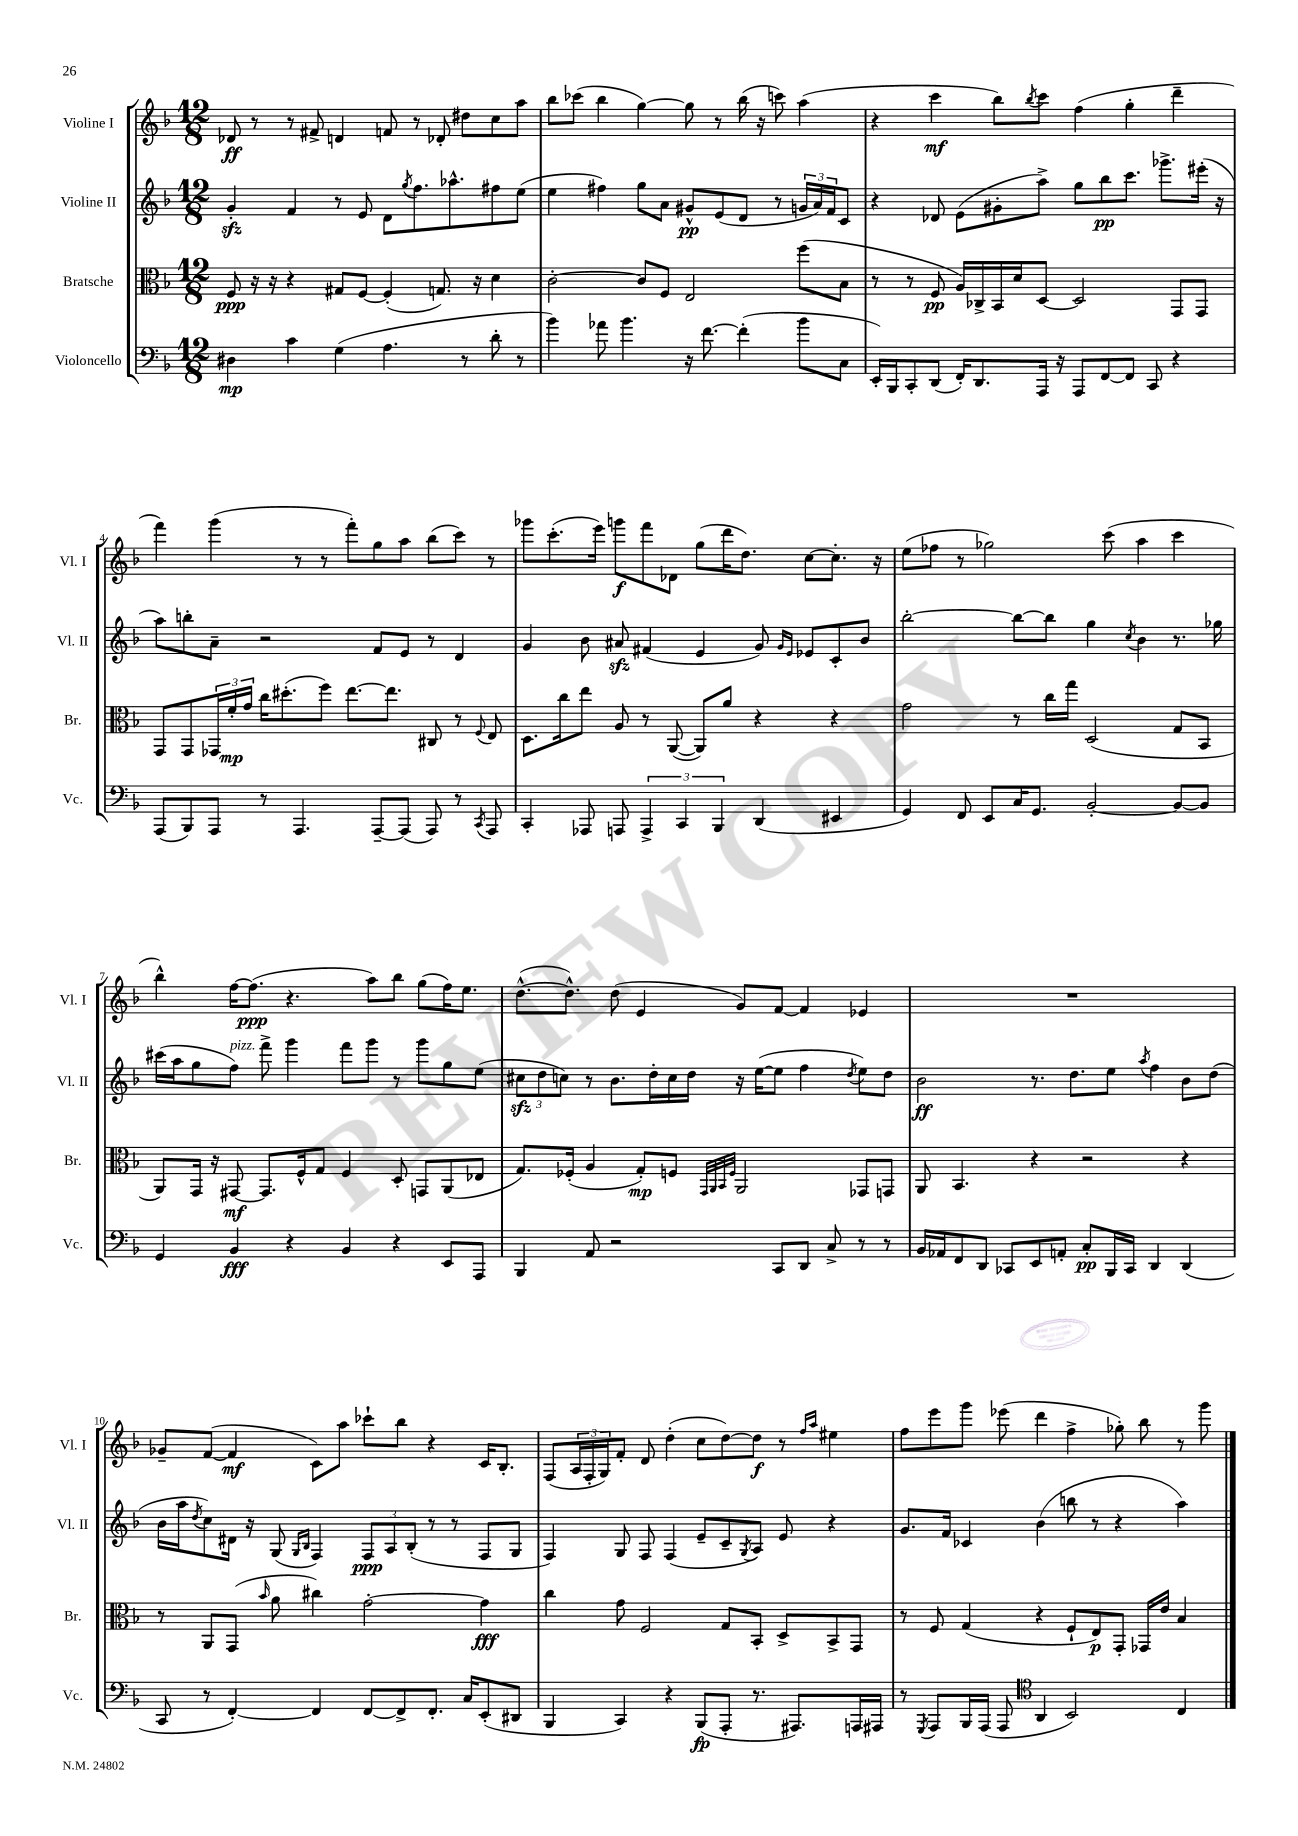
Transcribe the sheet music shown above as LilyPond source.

<<
\new StaffGroup <<
\new Staff = "s0" \with { instrumentName = "Violine I" shortInstrumentName = "Vl. I" } {
    \clef treble \key f \major \numericTimeSignature \time 12/8
    des'8\ff r8 r8 fis'8-> d'4 f'8 r8 des'8-. dis''8 c''8 a''8 |
    bes''8 ces'''8( bes''4 g''4~) g''8 r8 bes''16( r16 c'''8) a''4( |
    r4 c'''4\mf bes''8) \acciaccatura { bes''8 } c'''8 f''4( g''4-. d'''4-- |
    f'''4) g'''4( r8 r8 f'''8-.) g''8 a''8 bes''8( c'''8) r8 |
    ges'''8 c'''8.-.( e'''16) g'''8\f f'''8 des'8 g''8( d'''16 d''8.) c''8~ c''8.-. r16 |
    e''8( fes''8 r8 ges''2) c'''8( a''4 c'''4 |
    bes''4-^) f''16~ f''8.\ppp( r4. a''8) bes''8 g''8( f''16) e''8. |
    d''8.~-^( d''8.-^) d''8( e'4 g'8) f'8~ f'4 ees'4 |
    R1. |
    ges'8-- f'8~( f'4\mf c'8) a''8 ces'''8-! bes''8 r4 c'16 bes8.-. |
    f8( \tuplet 3/2 { a16 f16-. g16) } f'8-. d'8 d''4-.( c''8 d''8~) d''8\f r8 \grace { f''16 a''16 } eis''4 |
    f''8 e'''8 g'''8 ees'''8( d'''4 f''4-> ges''8-.) bes''8 r8 g'''8 \bar "|." |
}
\new Staff = "s1" \with { instrumentName = "Violine II" shortInstrumentName = "Vl. II" } {
    \clef treble \key f \major \numericTimeSignature \time 12/8
    g'4-.\sfz f'4 r8 e'8 d'8 \acciaccatura { g''8 } f''8. aes''8.-^ fis''8 e''8( |
    e''4 fis''4) g''8 a'8 gis'8-^\pp e'8( d'8 r8 \tuplet 3/2 { g'16 a'16) f'16 } c'8 |
    r4 des'8 e'8( gis'8-. a''8->) g''8 bes''8\pp c'''8. ges'''8.-> eis'''16-.( r16 |
    a''8) b''8-. a'8-- r2 f'8 e'8 r8 d'4 |
    g'4 bes'8 ais'8\sfz fis'4( e'4 g'8) \grace { g'16 e'16 } ees'8 c'8-. bes'8 |
    bes''2~-. bes''8~ bes''8 g''4 \acciaccatura { c''8 } bes'4 r8. ges''16 |
    cis'''16( a''16 g''8 f''8^\markup { \italic "pizz." }) f'''8-> g'''4 f'''8 g'''8 r8 g'''8 g''8 e''8( |
    \tuplet 3/2 { cis''8\sfz d''8 c''8) } r8 bes'8. d''16-. c''16 d''16 r16 e''16~( e''8 f''4 \acciaccatura { d''8 } e''8) d''8 |
    bes'2\ff r8. d''8. e''8 \acciaccatura { a''8 } f''4 bes'8 d''8( |
    bes'16 a''16 \acciaccatura { d''8 } c''8) dis'16 r16 g8( \grace { g16 bes16 } f4) \tuplet 3/2 { f8\ppp a8 bes8-.( } r8 r8 f8 g8 |
    f4) g8 f8 f4( e'8-- c'8-- \acciaccatura { g8 } a8) e'8 r4 |
    g'8. f'16 ces'4 bes'4( b''8 r8 r4 a''4) \bar "|." |
}
\new Staff = "s2" \with { instrumentName = "Bratsche" shortInstrumentName = "Br." } {
    \clef alto \key f \major \numericTimeSignature \time 12/8
    f8\ppp r16 r16 r4 gis8 f8~ f4-.( g8.) r16 d'4 |
    c'2~-. c'8 f8 e2 f''8( bes8 |
    r8 r8 f8\pp a16) ces16-> bes,16 d'16 d8~ d2 g,8 g,8 |
    g,8 g,8 \tuplet 3/2 { ges,16 f'16-.\mp g'16 } c''16 dis''8.-.( f''8) e''8.~ e''8. cis8 r8 \appoggiatura { f8 } e8 |
    d8. c''16 e''8 a8 r8 a,8~( a,8) a'8 r4 r4 |
    g'2 r8 c''16 g''16 d2( g8 bes,8 |
    a,8) g,16 r16 gis,8~\mf gis,8. f16-^ g8 f4 d8-. g,8 a,8( ees8 |
    g8.) fes16-.( a4 g8-.\mp) f8 \grace { g,32 a,32 bes,32 f32 } a,2 ges,8 g,8 |
    a,8 bes,4. r4 r2 r4 |
    r8 a,8 g,8( \grace { bes'16 } a'8 cis''4) g'2~-. g'4\fff |
    c''4 g'8 f2 g8 bes,8-. d8-> bes,8-> g,8 |
    r8 f8 g4( r4 f8-! e8\p) g,8-. ges,16 e'16 bes4 \bar "|." |
}
\new Staff = "s3" \with { instrumentName = "Violoncello" shortInstrumentName = "Vc." } {
    \clef bass \key f \major \numericTimeSignature \time 12/8
    dis4\mp c'4 g4( a4. r8 d'8-. r8 |
    bes'4) aes'8 bes'4. r16 f'8.~ f'4-.( bes'8 c8 |
    e,16-.) bes,,16 c,8-. d,8( f,16-.) d,8. a,,16 r16 a,,8 f,8~ f,8 c,8 r4 |
    a,,8( bes,,8) a,,8 r8 a,,4. a,,8~-- a,,8( a,,8) r8 \acciaccatura { c,8 } a,,8 |
    c,4-. aes,,8 a,,8 \tuplet 3/2 { a,,4-> c,4 bes,,4 } d,4( eis,4 |
    g,4) f,8 e,8 c16 g,8. bes,2~-. bes,8~ bes,8 |
    g,4 bes,4\fff r4 bes,4 r4 e,8 a,,8 |
    bes,,4 a,8 r2 c,8 d,8 c8-> r8 r8 |
    bes,16 aes,16 f,8 d,8 ces,8 e,8 a,8-. c8-.\pp bes,,16 ces,16 d,4 d,4( |
    c,8 r8 f,4~-.) f,4 f,8~ f,8-> f,8.-. c16 e,8-.( dis,8 |
    bes,,4 c,4) r4 bes,,8\fp( a,,8-. r8. ais,,8.) a,,16 ais,,16 |
    r8 \acciaccatura { g,,8 } a,,8 bes,,16 a,,16( a,,8 \clef tenor a,4 bes,2) c4 \bar "|." |
}
>>
>>
